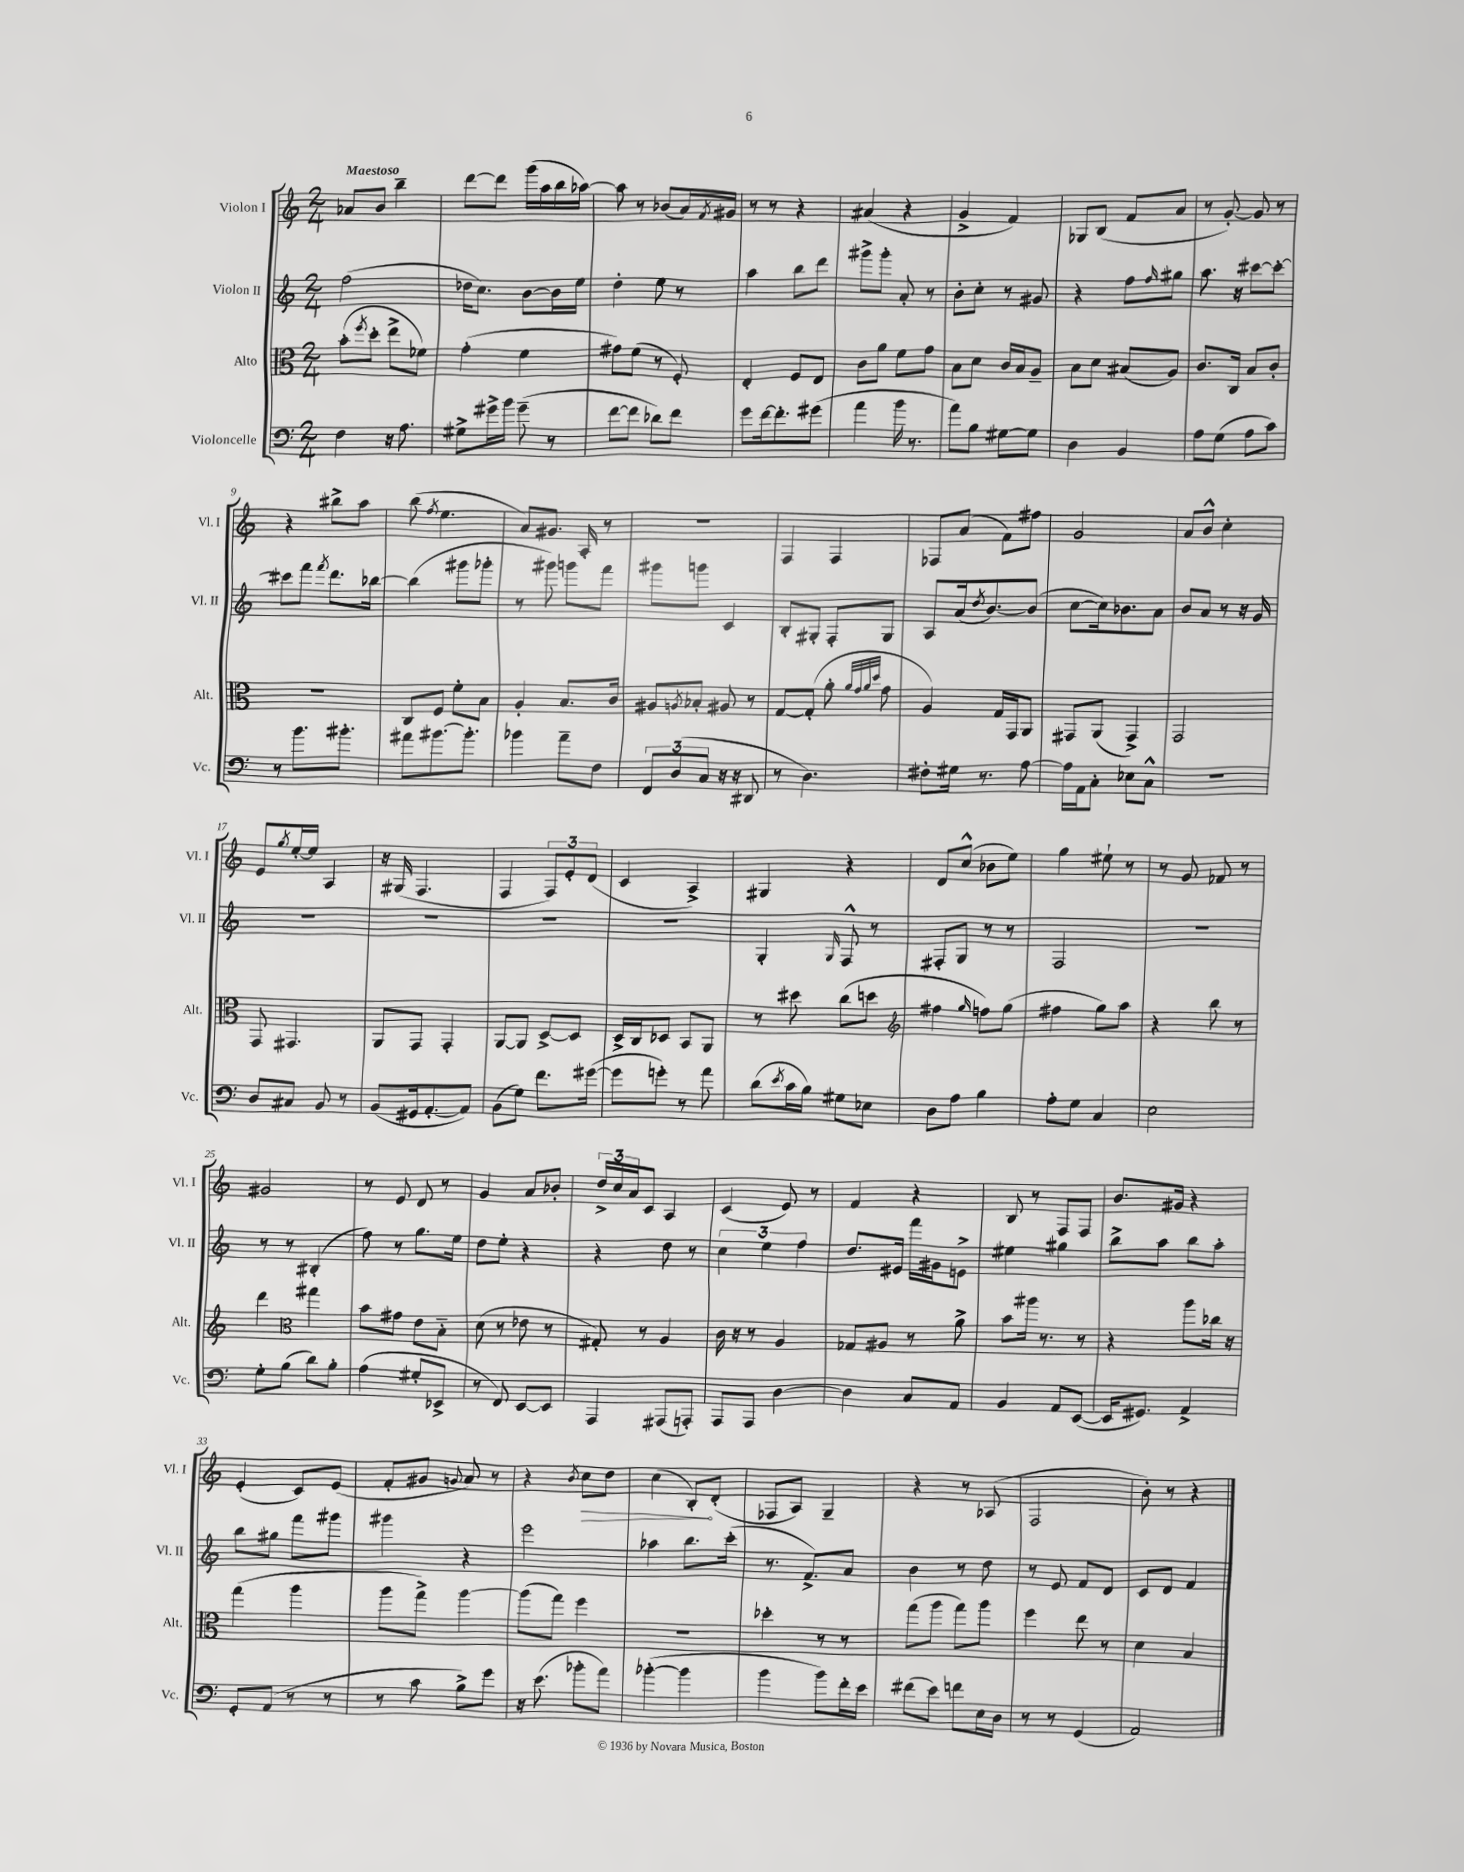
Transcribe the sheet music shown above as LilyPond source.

<<
\new StaffGroup <<
\new Staff = "s0" \with { instrumentName = "Violon I" shortInstrumentName = "Vl. I" } {
    \clef treble \key c \major \numericTimeSignature \time 2/4 \tempo "Maestoso"
    aes'8 b'8 b''4-- |
    d'''8~ d'''8 g'''16( a''16 b''16 aes''16~) |
    aes''8 r8 bes'8( a'16) \acciaccatura { f'8 } gis'16 |
    r8 r8 r4 |
    ais'4( r4 |
    g'4-> f'4) |
    ges8 b8( f'8 a'8 |
    r8 g'8~-.) g'8 r8 |
    r4 bis''8-> a''8 |
    b''8( \acciaccatura { f''8 } e''4. |
    a'8) gis'8. a16-. r8 |
    R2 |
    f4 f4 |
    fes8 a'8( f'8) fis''8 |
    g'2 |
    a'8 b'8-^ c''4-. |
    e'8 \acciaccatura { g''8 } e''16~-. e''16 a4 |
    r16 gis16( f4. |
    f4 \tuplet 3/2 { f8) e'8-. d'8( } |
    c'4 a4->) |
    gis4 r4 |
    d'8 c''8-^( bes'8 e''8) |
    g''4 eis''8-! r8 |
    r8 g'8 fes'8 r8 |
    gis'2 |
    r8 e'8 d'8 r8 |
    g'4 a'8 bes'8-. |
    \tuplet 3/2 { d''16-> c''16 a'16 } c'8 a4 |
    c'4( e'8) r8 |
    f'4 r4 |
    b8 r8 f8 f8 |
    b'8. gis'16 r4 |
    e'4-.( c'8) e'8( |
    f'8-. gis'8 \appoggiatura { g'8 } a'8) r8 |
    r4 \acciaccatura { b'8 } \once \override Hairpin.circled-tip = ##t c''8\> d''8 |
    c''4( b8-.\!) d'8-.( |
    fes8 a8) g4-- |
    r4 r8 aes8( |
    f2 |
    b'8-.) r8 r4 \bar "|." |
}
\new Staff = "s1" \with { instrumentName = "Violon II" shortInstrumentName = "Vl. II" } {
    \clef treble \key c \major \numericTimeSignature \time 2/4
    f''2( |
    des''16 c''8.) b'8~ b'16 e''16 |
    d''4-. e''8 r8 |
    a''4 b''8 d'''8 |
    gis'''8-> gis'''8-. a'8-. r8 |
    b'8-. c''8-. r8 gis'8 |
    r4 f''8 \grace { f''16 } gis''8 |
    a''8. r16 cis'''8~ cis'''8~-. |
    cis'''8 f'''8 \acciaccatura { f'''8 } d'''8. bes''16~ |
    bes''4( gis'''8 ges'''8-. |
    r8 gis'''8) g'''8 f'''8 |
    gis'''8 g'''8 c'4 |
    b8-. gis8-. f8-. gis8 |
    a8 a'16( \acciaccatura { d''8 } b'8.~) b'8( |
    c''8~ c''16) bes'8. a'8 |
    b'8 a'8 r8 r16 g'16 |
    R2 |
    R2 |
    R2 |
    R2 |
    g4-. \grace { g16 } f8-^ r8 |
    fis8-. g8 r8 r8 |
    f2 |
    R2 |
    r8 r8 bis4-.( |
    f''8) r8 g''8. e''16 |
    d''8 e''8-. r4 |
    r4 d''8 r8 |
    \tuplet 3/2 { c''4 e''4 f''4 } |
    d''8. eis'16 f'''16 gis'16 e'8-> |
    eis''4 gis''4 |
    b''8-> a''8 b''8 a''8-. |
    b''8 gis''8 f'''8 gis'''8 |
    gis'''4 r4 |
    e'''2 |
    aes''4 b''8. c'''16-.( |
    r8. f'8.->) a'8 |
    b'4 r8 d''8 |
    r8 e'8 f'8 d'8 |
    c'8 d'8 f'4 \bar "|." |
}
\new Staff = "s2" \with { instrumentName = "Alto" shortInstrumentName = "Alt." } {
    \clef alto \key c \major \numericTimeSignature \time 2/4
    b'8-.( \acciaccatura { f''8 } d''8-. e''8-> fes'8) |
    g'4-.( f'4 |
    gis'8) f'8( r8 f8-.) |
    e4-. f8 e8 |
    c'8 a'8 f'8 g'8 |
    b8 d'8 c'16 b16 a8-- |
    b8 d'8 bis8( a8) |
    c'8. c16 b8 c'8-. |
    r2 |
    c8 f8 f'8-. b8 |
    a4-. b8. c'16 |
    ais8 \acciaccatura { a8 } bes8-. ais8 r8 |
    g8~ g8-.( a'8-. \grace { a'32 g'32 a'32 d''32 } g'8 |
    a4) g16 g,16 a,8 |
    gis,8 a,8( gis,4->) |
    g,2 |
    g,8 gis,4. |
    a,8 g,8 g,4-. |
    a,8~ a,8 d8~-> d8 |
    d16-> c16 des8 b,8 a,8 |
    r8 dis''8 c''8( d''8 |
    \clef treble fis''4 \grace { g''16 } f''8) g''8( |
    fis''4 g''8) a''8 |
    r4 b''8 r8 |
    d'''4 \clef alto gis''4 |
    b'8 gis'8 e'8 b8-_ |
    d'8( r8 ees'8 r8 |
    gis8-.) r8 a4 |
    c'16 r16 r8 a4 |
    ges8 ais8 r8 a'8-> |
    b'8 ais''16 r8. r8 |
    r4 a''8 ces''16 r16 |
    g''4( a''4 |
    a''8 g''8->) a''4~ |
    a''8( g''8) f''4 |
    r2 |
    des''4-. r8 r8 |
    g''8( a''8 g''8) a''8 |
    f''4 e''8 r8 |
    d'4 b4 \bar "|." |
}
\new Staff = "s3" \with { instrumentName = "Violoncelle" shortInstrumentName = "Vc." } {
    \clef bass \key c \major \numericTimeSignature \time 2/4
    f4 r16 a8. |
    gis8-> gis'16-> b'16 gis'8--( r8 |
    f'8~ f'8 des'8) f'8 |
    g'8 f'16~ f'8.-. gis'8( |
    a'4 b'16 r8. |
    a'8) b8 gis8~ gis8 |
    d4 b,4 |
    a8 g8( a8 c'8) |
    r8 b'8. bis'8.-. |
    ais'8 bis'8.~ bis'8.-. |
    bes'4 a'8-- f8 |
    \tuplet 3/2 { f,8 d8( c8 } r16 r16 dis,8 |
    r8 d4.) |
    fis8-. gis16 r8. a8~ |
    a16 a,16 c8-. ees8 c8-^ |
    R2 |
    d8 cis8 b,8 r8 |
    b,8( gis,16 a,8.~-. a,8) |
    b,8( g8) f'8. gis'16~( |
    gis'8 g'8-.) r8 a'8 |
    d'8( \acciaccatura { e'8 } c'16 b16) gis8 ees8 |
    d8 a8 b4 |
    a8-. g8 c4 |
    e2 |
    g8-. b8( d'8) b8-. |
    a4( gis8-. ees,8-> |
    r8 f,8) e,8~ e,8 |
    a,,4 ais,,8( a,,8-.) |
    a,,8 a,,8 d4~ |
    d4 c8 a,8 |
    b,4 a,8 e,8~( |
    e,16 gis,8.) a,4-> |
    g,8-. a,8( r8 r8 |
    r8 c'8 b8->) g'8 |
    r16 e'8.( bes'8-. a'8) |
    bes'4~-.( bes'4 |
    b'4 b'8) f'16-. e'16 |
    fis'8( e'8) f'8 e16 d16 |
    r8 r8 g,4( |
    a,2) \bar "|." |
}
>>
>>
